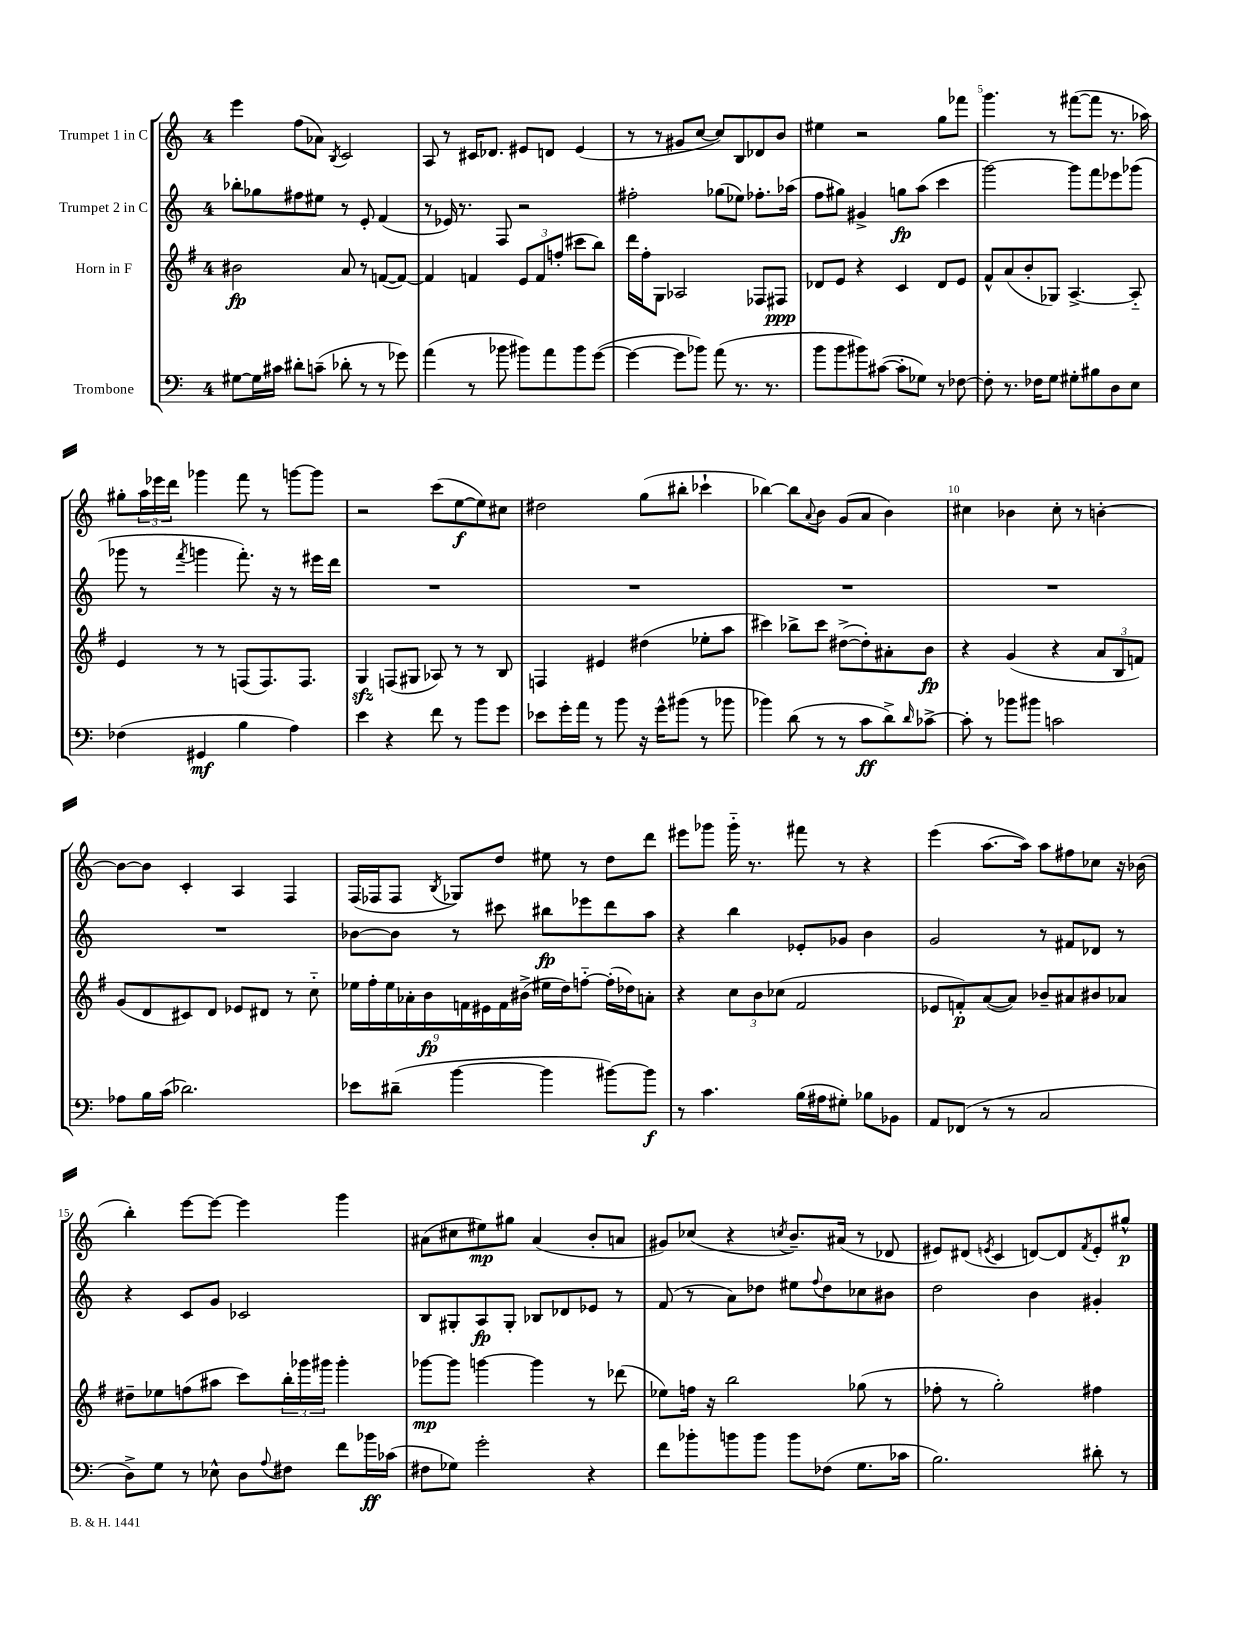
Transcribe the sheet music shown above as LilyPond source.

<<
\new StaffGroup <<
\new Staff = "s0" \with { instrumentName = "Trumpet 1 in C" } {
    \clef treble \key c \major \once \override Staff.TimeSignature.style = #'single-digit \time 4/4
    e'''4 f''8( aes'8) \acciaccatura { b8 } c'2 |
    a8 r8 cis'16 des'8. eis'8 d'8 eis'4( |
    r8 r8 gis'8 c''8~ c''8) b8 des'8 b'8 |
    eis''4 r2 g''8 fes'''8 |
    g'''4. r8 fis'''8~( fis'''8 r8. aes''16) |
    gis''8-. \tuplet 3/2 { a''16 ees'''16 d'''16 } ges'''4 f'''8 r8 g'''8~ g'''8 |
    r2 c'''8( e''8~\f e''8) cis''8 |
    dis''2 g''8( bis''8-. ces'''4-! |
    bes''4~) bes''8 \appoggiatura { a'8 } b'8 g'8( a'8 b'4) |
    cis''4 bes'4 cis''8-. r8 b'4~-. |
    b'8~ b'8 c'4-. a4 f4 |
    f16( fes16 fes8 \acciaccatura { b8 } ges8) d''8 eis''8 r8 d''8 d'''8 |
    eis'''8 ges'''8 ges'''16-_ r8. fis'''8 r8 r4 |
    e'''4( a''8.~ a''16) a''8 fis''8 ces''8 r16 bes'16( |
    b''4-.) e'''8~ e'''8~ e'''4 g'''4 |
    ais'8( cis''8 eis''8\mp) gis''8 ais'4( b'8-. a'8 |
    gis'8) ces''8( r4 \acciaccatura { c''8 } b'8.--) ais'16( r8 des'8 |
    eis'8) dis'8( \acciaccatura { e'8 } c'4 d'8~) d'8 \acciaccatura { f'8 } e'8-. gis''8-^\p \bar "|." |
}
\new Staff = "s1" \with { instrumentName = "Trumpet 2 in C" } {
    \clef treble \key c \major \once \override Staff.TimeSignature.style = #'single-digit \time 4/4
    bes''8-. ges''8 fis''8 eis''8 r8 e'8-. f'4( |
    r8 ees'16) r8. f8 r2 |
    fis''2-. ges''8( ees''8) fes''8.-. aes''16( |
    f''8 gis''8) gis'4-> g''8\fp a''8( c'''4 |
    g'''2~) g'''8 f'''8 ees'''8 ges'''8( |
    ges'''8 r8 \acciaccatura { f'''8 } g'''4 f'''8.-.) r16 r8 eis'''16 d'''16 |
    R1 |
    R1 |
    R1 |
    R1 |
    R1 |
    bes'8~ bes'8 r8 cis'''8 bis''8\fp ees'''8 d'''8 a''8 |
    r4 b''4 ees'8-. ges'8 b'4 |
    g'2 r8 fis'8 des'8 r8 |
    r4 c'8 g'8 ces'2 |
    b8 gis8-. a8\fp gis8-. bes8 des'8 ees'8 r8 |
    f'8( r8 a'8) des''8 eis''8 \appoggiatura { f''8 } des''8 ces''8 bis'8 |
    d''2 b'4 gis'4-. \bar "|." |
}
\new Staff = "s2" \with { instrumentName = "Horn in F" } {
    \clef treble \key g \major \once \override Staff.TimeSignature.style = #'single-digit \time 4/4
    bis'2\fp a'8 r8 f'8~( f'8~) |
    f'4 f'4 \tuplet 3/2 { e'8 f'8 f''8-.( } cis'''8 b''8) |
    d'''16 fis''16-. g8 aes2 fes8 fis8\ppp |
    des'8 e'8 r4 c'4 des'8 e'8 |
    fis'8-^ a'8( b'8-. ges8) a4.~-> a8-_ |
    e'4 r8 r8 f8( f8.) f8. |
    g4\sfz f8( gis8 aes8) r8 r8 b8 |
    f4 eis'4 dis''4( ees''8-. a''8 |
    cis'''4) bes''8-> cis'''8 dis''8~->( dis''8-.) ais'8-. b'8\fp |
    r4 g'4( r4 \tuplet 3/2 { a'8 b8 f'8) } |
    g'8( d'8 cis'8) d'8 ees'8 dis'8 r8 c''8-_ |
    \tuplet 9/8 { ees''16 fis''16-. ees''16 aes'16-. b'16\fp f'16 eis'16 f'16 bis'16->( } eis''16 d''16) f''8~-_ f''16-.( des''16) a'8-. |
    r4 \tuplet 3/2 { c''8 b'8 ces''8( } fis'2 |
    ees'8 f'8-.\p) a'8~( a'8) bes'8-- ais'8 bis'8 aes'8 |
    dis''8-- ees''8 f''8( ais''8 c'''8) \tuplet 3/2 { b''16-. ges'''16 gis'''16 } gis'''4-. |
    ges'''8~\mp ges'''8 g'''4~ g'''4 r8 des'''8( |
    ees''8) f''16 r16 b''2 ges''8( r8 |
    fes''8-. r8 g''2-.) fis''4 \bar "|." |
}
\new Staff = "s3" \with { instrumentName = "Trombone" } {
    \clef bass \key c \major \once \override Staff.TimeSignature.style = #'single-digit \time 4/4
    gis8~ gis16 cis'16 dis'8-. c'8--( des'8-. r8 r8 ges'8) |
    a'4( r8 bes'8 bis'8) a'8 bis'8 g'8~( |
    g'4~ g'8 bes'8) a'8( r8. r8. |
    b'8 b'8 bis'8) cis'8~( cis'8-. ges8) r8 fes8~ |
    fes8-. r8. fes16 g8 gis8-. bis8 d8 e8 |
    fes4( gis,4\mf b4 a4) |
    e'4 r4 f'8 r8 b'8 g'8 |
    ees'8 g'16-. a'16 r8 b'8 r16 g'16-^ bis'8( r8 bes'8 |
    bes'4) d'8( r8 r8 c'8\ff d'8->) \grace { d'16 } ces'8~-> |
    ces'8-. r8 bes'8 bis'8 c'2 |
    aes8 b16 c'16( des'2.) |
    ees'8 dis'8--( b'4~ b'4 bis'8~) bis'8\f |
    r8 c'4. b16( ais16 gis8-.) bes8 bes,8 |
    a,8 fes,8( r8 r8 c2 |
    d8->) g8 r8 ees8-^ d8 \appoggiatura { a8 } fis8 f'8 bes'16\ff ces'16( |
    fis8 ges8) g'2-. r4 |
    f'8 bes'8-. b'8 b'8 b'8 fes8( g8. ces'16 |
    b2.) dis'8-. r8 \bar "|." |
}
>>
>>
\layout { \context { \Score \override BarNumber.break-visibility = ##(#f #t #t) barNumberVisibility = #(every-nth-bar-number-visible 5) } }
